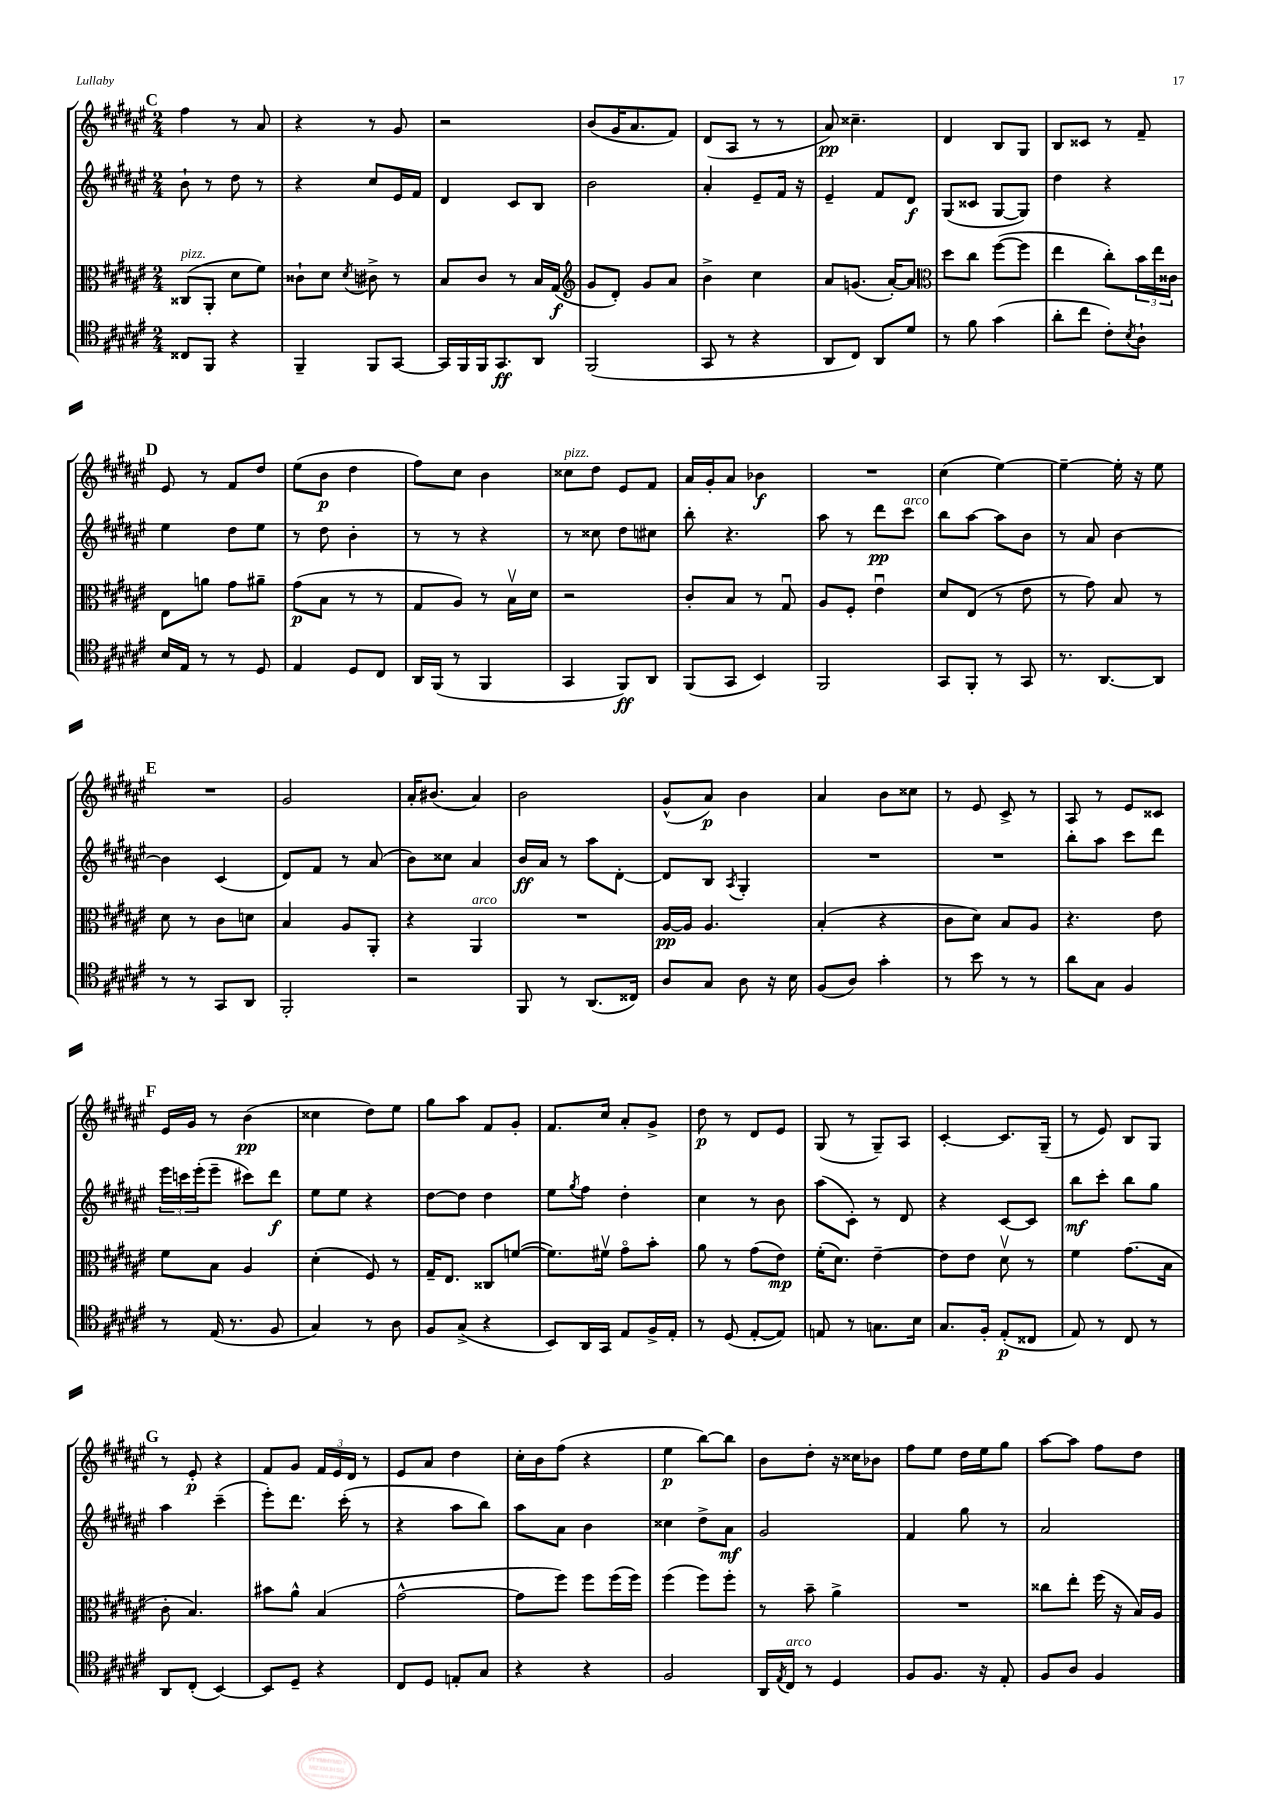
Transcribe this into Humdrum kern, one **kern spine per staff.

**kern	**kern	**kern	**kern
*staff4	*staff3	*staff2	*staff1
*clefC4	*clefC3	*clefG2	*clefG2
*k[f#c#g#d#a#e#]	*k[f#c#g#d#a#e#]	*k[f#c#g#d#a#e#]	*k[f#c#g#d#a#e#]
*M2/4	*M2/4	*M2/4	*M2/4
8C##	(8C##	8b`	4ff#
8FF#	8AA#'	8r	.
4r	8d#	8dd#	8r
.	8f#)	8r	8a#
=	=	=	=
4FF#~	8c##`	4r	4r
.	8d#	.	.
.	8qd#	.	.
8FF#	8c#^	8cc#	8r
[8GG#	8r	16e#	8g#
.	.	16f#	.
=	=	=	=
16GG#]	8B	4d#	2r
16FF#	.	.	.
16FF#	8c#	.	.
8.GG#	.	.	.
.	8r	8c#	.
8AA#	16B	8B	.
.	(16G#	.	.
=	=	=	=
*	*clefG2	*	*
(2FF#	8g#	2b	(8b
.	8d#')	.	16g#
.	.	.	8.a#
.	8g#	.	.
.	8a#	.	8f#)
=	=	=	=
8GG#	4b^	4a#'	(8d#
8r	.	.	8A#
4r	4cc#	8e#~	8r
.	.	16f#	8r
.	.	16r	.
=	=	=	=
8AA#	8a#	4e#~	8a#)
8C#)	(8.g	.	4.cc##~
8AA#	.	8f#	.
.	[16a#')	.	.
8d#	8a#]	8d#	.
=	=	=	=
*	*clefC3	*	*
8r	8dd#	(8G#	4d#
8f#	8cc#	8c##	.
(4g#	([8ff#	[8G#	8B
.	8ff#]	8G#])	8G#
=	=	=	=
8a#'	4ee#	4dd#	8B
8cc#	.	.	8c##
8c#')	8cc#')	4r	8r
8qB	.	.	.
8A#`	24b	.	8f#~
.	24ee#	.	.
.	24c##	.	.
=	=	=	=
16B	8E#	4ee#	8e#
16E#	.	.	.
8r	8a	.	8r
8r	8g#	8dd#	8f#
8D#	8a#~	8ee#	8dd#
=	=	=	=
4E#	(8g#	8r	(8ee#
.	8B	8dd#	8b
8D#	8r	4b'	4dd#
8C#	8r	.	.
=	=	=	=
16AA#	8G#	8r	8ff#)
(16FF#	.	.	.
8r	8A#)	8r	8cc#
4FF#	8r	4r	4b
.	16Bv	.	.
.	16d#	.	.
=	=	=	=
4GG#	2r	8r	8cc##
.	.	8cc##	8dd#
8FF#)	.	8dd#	8e#
8AA#	.	8cc#	8f#
=	=	=	=
(8FF#	8c#'	8bb'	16a#
.	.	.	16g#'
8GG#	8B	4.r	8a#
4BB)	8r	.	4b-
.	8G#u	.	.
=	=	=	=
2FF#	8A#	8aa#	2r
.	8F#'	8r	.
.	4e#u	8ddd#	.
.	.	8ccc#	.
=	=	=	=
8GG#	8d#	8bb	(4cc#
8FF#'	(8E#	[8aa#	.
8r	8r	8aa#]	[4ee#)
8GG#	8e#	8b	.
=	=	=	=
8.r	8r	8r	4ee#~_
.	8g#)	8a#	.
[8.AA#	.	.	.
.	8B	[4b	16ee#']
.	.	.	16r
8AA#]	8r	.	8ee#
=	=	=	=
8r	8d#	4b]	2r
8r	8r	.	.
8GG#	8c#	(4c#	.
8AA#	8d	.	.
=	=	=	=
2FF#'	4B	8d#)	2g#
.	.	8f#	.
.	8A#	8r	.
.	8AA#'	(8a#	.
=	=	=	=
2r	4r	8b)	16a#'
.	.	.	(8.b#
.	.	8cc##	.
.	4AA#	4a#	4a#)
=	=	=	=
8FF#	2r	16b	2b
.	.	16a#	.
8r	.	8r	.
(8.AA#	.	8aa#	.
.	.	[8d#'	.
16C##)	.	.	.
=	=	=	=
8A#	[16A#	8d#]	(8g#^^
.	16A#]	.	.
8G#	4.A#	8B	8a#)
.	.	8qA#	.
8A#	.	4G#'	4b
16r	.	.	.
16B	.	.	.
=	=	=	=
(8F#	(4B'	2r	4a#
8A#)	.	.	.
4g#'	4r	.	8b
.	.	.	8cc##
=	=	=	=
8r	8c#	2r	8r
8b	8d#)	.	8e#
8r	8B	.	8c#^
8r	8A#	.	8r
=	=	=	=
8a#	4.r	8bb'	8A#
8G#	.	8aa#	8r
4F#	.	8ccc#	8e#
.	8e#	8ddd#	8c##
=	=	=	=
8r	8f#	24eee#	16e#
.	.	24ccc	.
.	.	.	16g#
.	.	(24eee#'	.
(16E#	8B	8eee#~	8r
8.r	.	.	.
.	4A#	8ccc#)	(4b
8F#	.	8ddd#	.
=	=	=	=
4G#)	(4d#'	8ee#	4cc##
.	.	8ee#	.
8r	8F#)	4r	8dd#)
8A#	8r	.	8ee#
=	=	=	=
8F#	16G#~	[8dd#	8gg#
.	8.E#	.	.
(8G#^	.	8dd#]	8aa#
4r	8C##	4dd#	8f#
.	([8f	.	8g#'
=	=	=	=
8BB)	8.f])	8ee#	8.f#
.	.	8qgg#	.
16AA#	.	8ff#	.
16GG#	16f#v	.	16cc#
8E#	8g#o	4dd#'	8a#'
16F#^	8b'	.	8g#^
16E#'	.	.	.
=	=	=	=
8r	8a#	4cc#	8dd#
(8D#	8r	.	8r
[8E#'	(8g#	8r	8d#
8E#])	8e#)	8b	8e#
=	=	=	=
8E	(16f#'	(8aa#	(8G#
.	8.d#)	.	.
8r	.	8c#')	8r
8.G	[4e#~	8r	8G#~)
.	.	8d#	8A#
16B	.	.	.
=	=	=	=
8.G#	8e#]	4r	[4c#'
.	8e#	.	.
16F#'	.	.	.
(8E#'	8d#v	[8c#	8.c#]
8C##	8r	8c#]	.
.	.	.	(16G#~
=	=	=	=
8E#)	4f#	8bb	8r
8r	.	8ccc#'	8e#)
8C#	(8.g#	8bb	8B
8r	.	8gg#	8G#
.	16B	.	.
=	=	=	=
8AA#	8c#'	4aa#	8r
(8C#'	4.B)	.	8e#'
[4BB)	.	(4ccc#~	4r
=	=	=	=
8BB]	8b#	8eee#')	8f#
8D#~	8a#^^	8.ddd#	8g#
4r	(4B	.	24f#
.	.	.	24e#
.	.	(16ccc#'	.
.	.	.	24d#
.	.	8r	8r
=	=	=	=
8C#	[2g#^^	4r	8e#
8D#	.	.	8a#
8E'	.	8aa#	4dd#
8G#	.	8bb)	.
=	=	=	=
4r	8g#]	8aa#	16cc#'
.	.	.	16b
.	8ff#)	8a#	(8ff#
4r	8ff#	4b	4r
.	(16ff#	.	.
.	16ff#)	.	.
=	=	=	=
2F#	(4ff#	4cc##	4ee#
.	8ff#)	8dd#^	[8bb)
.	8ff#'	8a#	8bb]
=	=	=	=
16AA#	8r	2g#	8b
8qE#	.	.	.
16C#	.	.	.
8r	8b~	.	8dd#'
4D#	4a#^	.	16r
.	.	.	16cc##
.	.	.	8b-
=	=	=	=
8F#	2r	4f#	8ff#
8.F#	.	.	8ee#
.	.	8gg#	16dd#
16r	.	.	16ee#
8E#'	.	8r	8gg#
=	=	=	=
8F#	8cc##	2a#	[8aa#
8A#	8ee#'	.	8aa#]
4F#	(16ff#	.	8ff#
.	16r	.	.
.	16B)	.	8dd#
.	16A#	.	.
==	==	==	==
*-	*-	*-	*-
